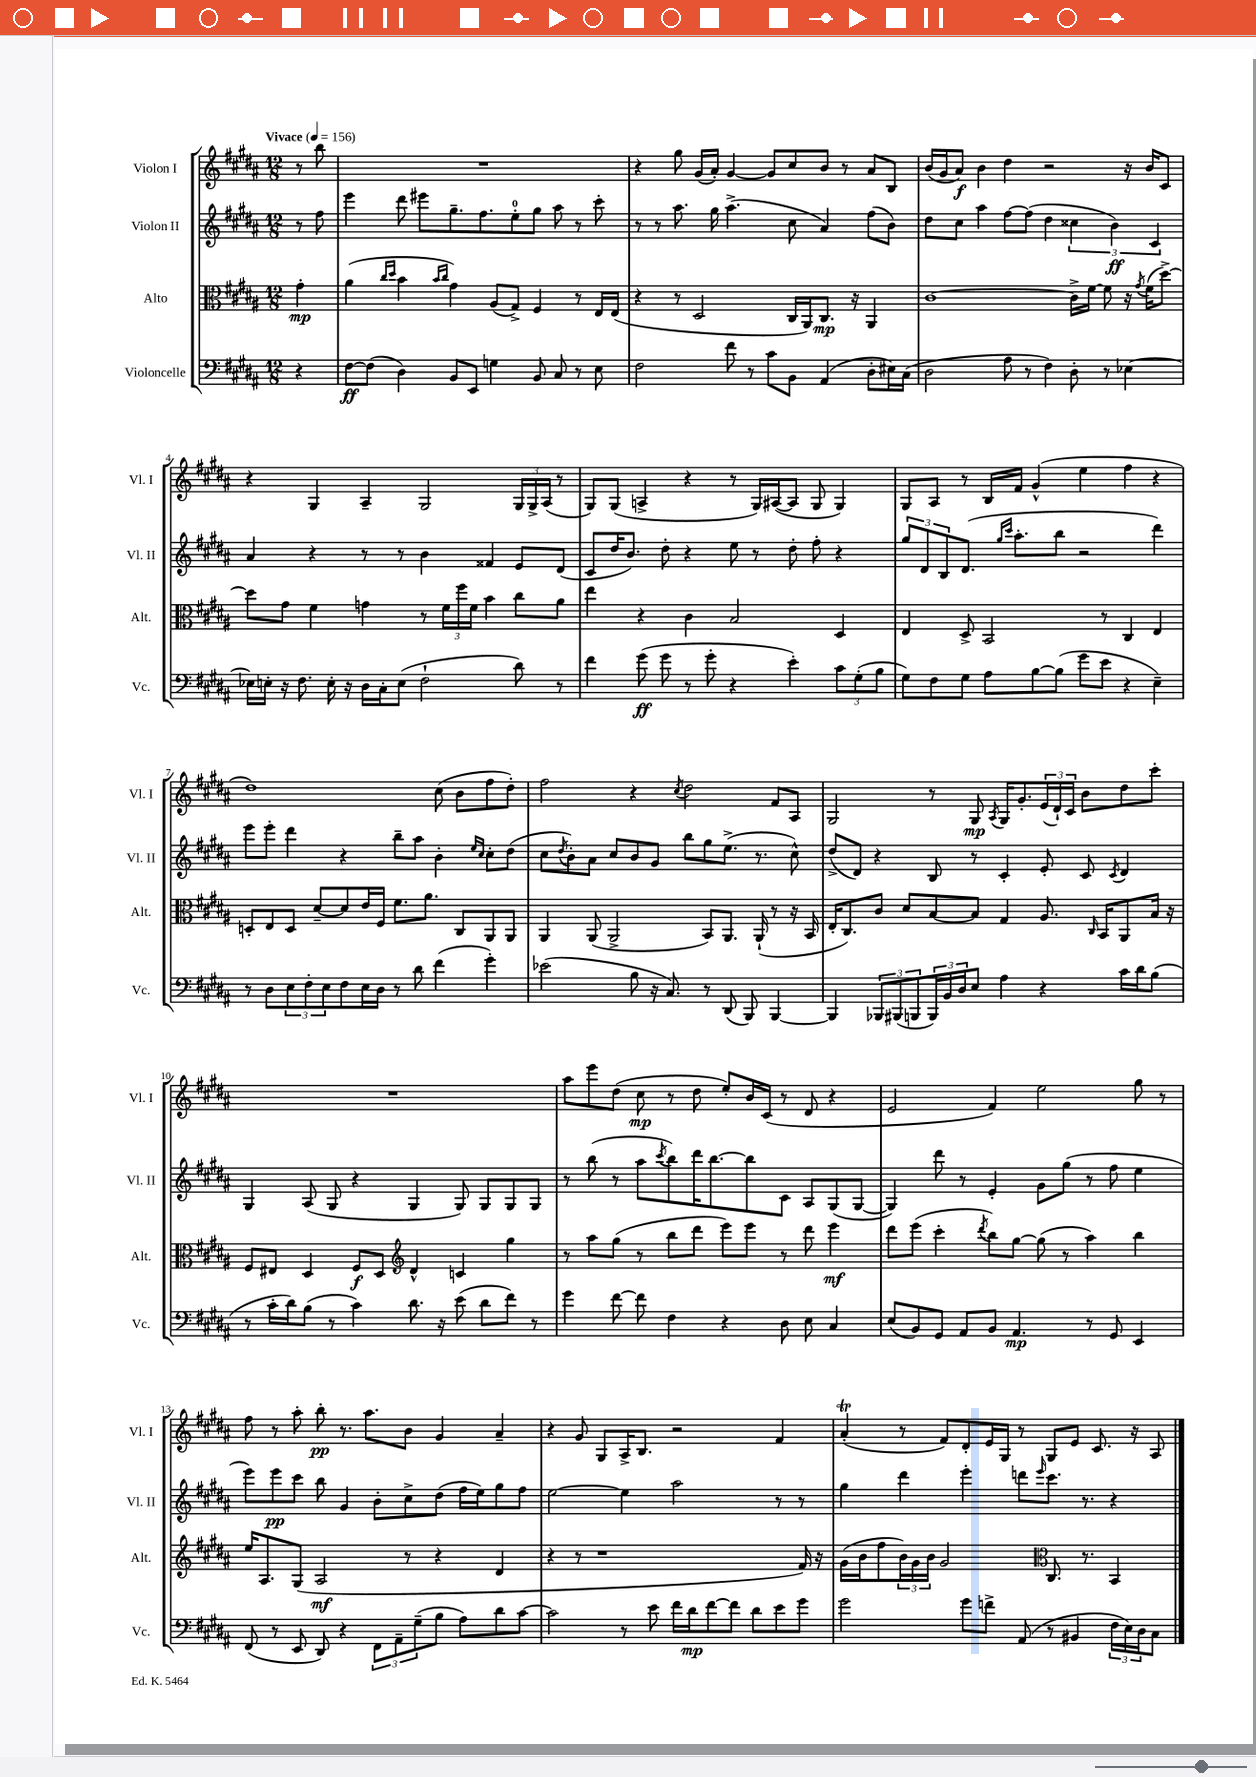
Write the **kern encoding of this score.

**kern	**kern	**kern	**kern
*staff4	*staff3	*staff2	*staff1
*clefF4	*clefC3	*clefG2	*clefG2
*k[f#c#g#d#a#]	*k[f#c#g#d#a#]	*k[f#c#g#d#a#]	*k[f#c#g#d#a#]
*M12/8	*M12/8	*M12/8	*M12/8
*MM156	*MM156	*MM156	*MM156
4r	4g#'\	8r	8r
.	.	8ff#\	8bb\
=	=	=	=
[8F#\L	(4a#\	4eee\	1.r
(8F#\]J	.	.	.
.	16qqcc#/LL	.	.
.	16qqdd#/JJ	.	.
4D#\)	4b\	8ddd#\	.
.	.	8eee#\L	.
.	16qqb/LL	.	.
.	16qqcc#/JJ	.	.
8BB/L	4g#\)	8.gg#~\	.
8EE/J	.	.	.
.	.	8.ff#\	.
4G\	(8A#/L	.	.
.	8G#^/J)	8ee'\	.
8BB/	4F#/	8gg#\J	.
8C#/	.	8aa#\	.
8r	8r	8r	.
8E\	16E/LL	8ccc#'\	.
.	(16E/JJ	.	.
=	=	=	=
2F#\	4r	8r	4r
.	.	8r	.
.	8r	8.aa#\	8gg#\
.	2D#/	.	(16g#/LL
.	.	16gg#\	16a#'/JJ)
8f#\	.	(4.aa#^\	[4g#/
8r	.	.	.
8c#\L	.	.	8g#/]L
8BB\J	16C#/LL	8cc#\	8cc#/
.	16AA#/J)	.	.
(4AA#/	8.C#/J	4a#/)	8b/J
.	.	.	8r
.	16r	.	.
8D#'\L	4AA#/	(8ff#\L	8a#/L
16E#\L)	.	8b\J)	8B/J
(16C#\JJ	.	.	.
=	=	=	=
2D#\	[1c#	8dd#\L	(16b/LL
.	.	.	16g#/J
.	.	8cc#\J	8a#/J)
.	.	4aa#\	4b\
8A#\	.	[8ff#\L	4dd#\
8r	.	(8ff#\]J	.
4F#\)	.	4dd#\	2r
8D#'\	16c#^\]LL	6cc##\	.
.	[16f#\JJ	.	.
8r	8f#\]	.	.
.	.	6b\)	.
[4E-\	16r	.	16r
.	8qg#/	.	.
.	(16f#\LK	.	16b/LK
.	.	6c#/	.
.	[8dd#^\J)	.	8c#/J
=	=	=	=
16E-\]LL	8dd#\]L	4a#/	4r
16E'\JJ	.	.	.
16r	8g#\J	.	.
8.F#\	.	.	.
.	4f#\	4r	4G#/
16E'\	.	.	.
16r	.	.	.
16D#\LL	4g\	8r	4A#~/
16C#'\J	.	.	.
(8E\J	.	8r	.
2F#`\	8r	4b\	2G#/
.	24f#\LL	.	.
.	24ff#\	.	.
.	24f#\JJ	.	.
.	4b\	4f##/	.
8d#\)	8cc#\L	8e/L	24G#/LL
.	.	.	24G#^/
.	.	.	(24A#/JJ
8r	8a#\J	(8d#/J	8r
=	=	=	=
4f#\	4ee\	8c#/L	8G#/L)
.	.	16dd#/K	(8G#/J
.	.	8.b/J)	.
(8g#\	4r	.	4A^/
8g#\	.	8dd#'\	.
8r	4c#\	4r	4r
8g#'\	.	.	.
4r	2B/	8ee\	8r
.	.	8r	16G#/LL)
.	.	.	([16A#/J
4e'\)	.	8dd#'\	8A#/]J
.	.	8ff#'\	8G#/
12c#\L	4D#/	4r	4G#/)
(12G#'\	.	.	.
12B\J	.	.	.
=	=	=	=
8G#\L)	4E/	12gg#/L	8G#/L
.	.	12d#/	.
8F#\	.	.	8A#/J
.	.	12B/	.
8G#\J	8D#^/	(8.d#/J	8r
8A#\L	2BB/	.	16B/LL
.	.	16qqgg#/LL	.
.	.	16qqccc#/JJ	.
.	.	8.aa#'\L	16f#/JJ
[8B\	.	.	(4g#^^/
(8B\]J	.	8bb\J	.
8g#\L	.	2r	4ee\
8e\J	8r	.	.
4r	4C#/	.	4ff#\
4E~\)	4E/	4ddd#\)	4r
=	=	=	=
8r	8D'/L	8eee\L	1dd#)
8D#\L	8E/	8eee'\J	.
12E\	8D/J	4ddd#\	.
12F#'\	.	.	.
.	[8d#~/L	.	.
12E\	.	.	.
8F#\	8d#/]	4r	.
16E\L	16e/L	.	.
16D#\JJ	16F#/JJ	.	.
8r	8.f#\L	8bb~\L	.
8d#\	.	8aa#\J	.
.	8.a#\J	.	.
(4f#\	.	4b'\	(8cc#\
.	8C#/L	.	8b\L
.	.	16qqee/LL	.
.	.	16qqcc#/JJ	.
4g#'\)	8AA#/	8cc#'\L	8ff#\
.	8AA#/J	(8dd#\J	8dd#'\J)
=	=	=	=
(2e-\	4AA#/	8cc#\L	2ff#\
.	.	8qdd#/	.
.	.	8b'\)	.
.	(8AA#/	8a#\J	.
.	2AA#^/	8cc#/L	.
8B\	.	8b/	4r
16r	.	8g#/J	.
8.C#/)	.	.	.
.	.	.	8qcc#/
.	.	8bb\L	2dd#\
8r	8BB/L)	8gg#\	.
(8DD#/	8.AA#/J	(8.ee^\J	.
8BBB/)	.	.	.
.	(16AA#`/	8.r	.
[4BBB/	8r	.	8f#/L
.	16r	8cc#^^\)	8A#/J
.	16BB/	.	.
=	=	=	=
4BBB/]	16E'/LK	(8dd#^/L	2G#/
.	8.C#/)	.	.
.	.	8d#/J)	.
12BBB-/L	8c#/J	4r	.
(12BBB#/	.	.	.
.	8d#/L	.	.
12BBB/	.	.	.
24BBB/L)	[8B/	8B/	8r
24BB/	.	.	.
24D#/J	.	.	.
8E/J	8B/]J	8r	8G#/
.	.	.	8qA#/
4A#\	4G#/	4c#'/	16G#/LK
.	.	.	8.g#'/
4r	8.A#/	8e'/	(24e/L
.	.	.	24d#`/)
.	.	.	24c#/JJ
.	.	8c#/	8b\L
.	16qqC#/	.	.
.	16BB/LK	.	.
.	.	8qc#/	.
16c#\LL	8AA#/	4d#/	8dd#\
16d#\J	.	.	.
(8B\J	16B/Jk	.	8ccc#'\J
.	16r	.	.
=	=	=	=
8r	8F#/L	4G#/	1.r
16c#'\LL	8E#/J	.	.
16d#\J)	.	.	.
(8B\J	4D#/	(8A#/	.
8r	.	8G#/	.
4c#\)	8F#/L	4r	.
.	8D#/J	.	.
*	*clefG2	*	*
8.d#\	4d#^^/	4G#/	.
16r	.	.	.
(8e\	4c/	8G#/)	.
8d#\L	.	8G#/L	.
8f#\J)	4gg#\	8G#/	.
8r	.	8G#/J	.
=	=	=	=
4g#\	8r	8r	8aa#\L
.	8aa#\L	(8bb\	8eee\
[8f#\	(8gg#\J	8r	(8dd#\J
8f#\]	8r	8aa#\L	8cc#\
.	.	8qccc#/	.
4F#\	8bb\L	8bb\)	8r
.	8ddd#\J	16ddd#\K	8dd#\
.	.	[8.bb\	.
4r	8eee\L)	.	8ee'/L)
.	8eee\J	8bb\]	16b/L
.	.	.	(16c#/JJ
8D#\	8r	8c#\J	8r
8E\	8ddd#\	8A#/L	8d#/
4C#/	4eee\	(8G#/	4r
.	.	[8G#/J	.
=	=	=	=
(8E/L	8ddd#\L	4G#/])	2e/
8BB/)	(8eee\J	.	.
8GG#/J	4ccc#'\	8ddd#\	.
8AA#/L	.	8r	.
.	8qddd#/	.	.
8BB/J	8bb\L)	4e'/	4f#/)
4.AA#/	[8gg#\J	.	.
.	(8gg#\]	8g#\L	2ee\
.	8r	(8gg#\J	.
8r	4aa#\)	8r	.
8GG#/	.	8ff#\	.
4EE/	4bb\	4ee\	8gg#\
.	.	.	8r
=	=	=	=
(8FF#/	16ee/LK	8eee\L)	8ff#\
.	8.A#/	.	.
8r	.	8eee\	8r
8EE/	(8G#/J	8ccc#\J	8aa#'\
8DD#/)	2A#/	8bb\	8bb'\
4r	.	4g#/	8.r
.	.	.	8.aa#\L
12FF#\L	.	8b'\L	.
12AA#~\	.	.	.
.	8r	8cc#^\	8b\J
(12G#~\	.	.	.
8B\J	4r	(8dd#\J	4g#/
8A#\L)	.	16ff#\LL	.
.	.	16ee\J)	.
8d#\	4d#/	8gg#\	4a#~/
[8c#\J	.	8ff#\J	.
=	=	=	=
2c#\]	4r	[2ee\	4r
.	8r	.	8g#/
.	1r	.	8G#/L
8r	.	4ee\]	16A#^/K
.	.	.	8.B/J
8e\	.	.	.
16f#\LL	.	2aa#\	2r
16d#\J	.	.	.
[8f#\	.	.	.
8f#\]J	.	.	.
8d#\L	.	.	.
8e\	.	8r	4f#/
8g#\J	16f#/)	8r	.
.	16r	.	.
=	=	=	=
2g#\	(16g#\LL	4gg#\	(4a#'/
.	16b\J	.	.
.	8ff#\	.	.
.	24b\L)	4ddd#\	8r
.	24g#\	.	.
.	24b\JJ	.	.
.	2g#/	.	8f#/L)
8g#\L	.	4eee'\	8d#'/
8f^\J	.	.	16e/L
.	.	.	16G#/JJ
(8AA#/	.	8ddd\L	8r
*	*clefC3	*	*
.	.	16qqeee/	.
8r	8.C#/	8.ccc#\J	8G#/L
4BB#/	.	.	8e/J
.	8.r	8.r	.
.	.	.	8.c#/
24F#\LL	4BB/	4r	.
24E\)	.	.	.
.	.	.	16r
24D#\J	.	.	.
8C#\J	.	.	8A#/
==	==	==	==
*-	*-	*-	*-
